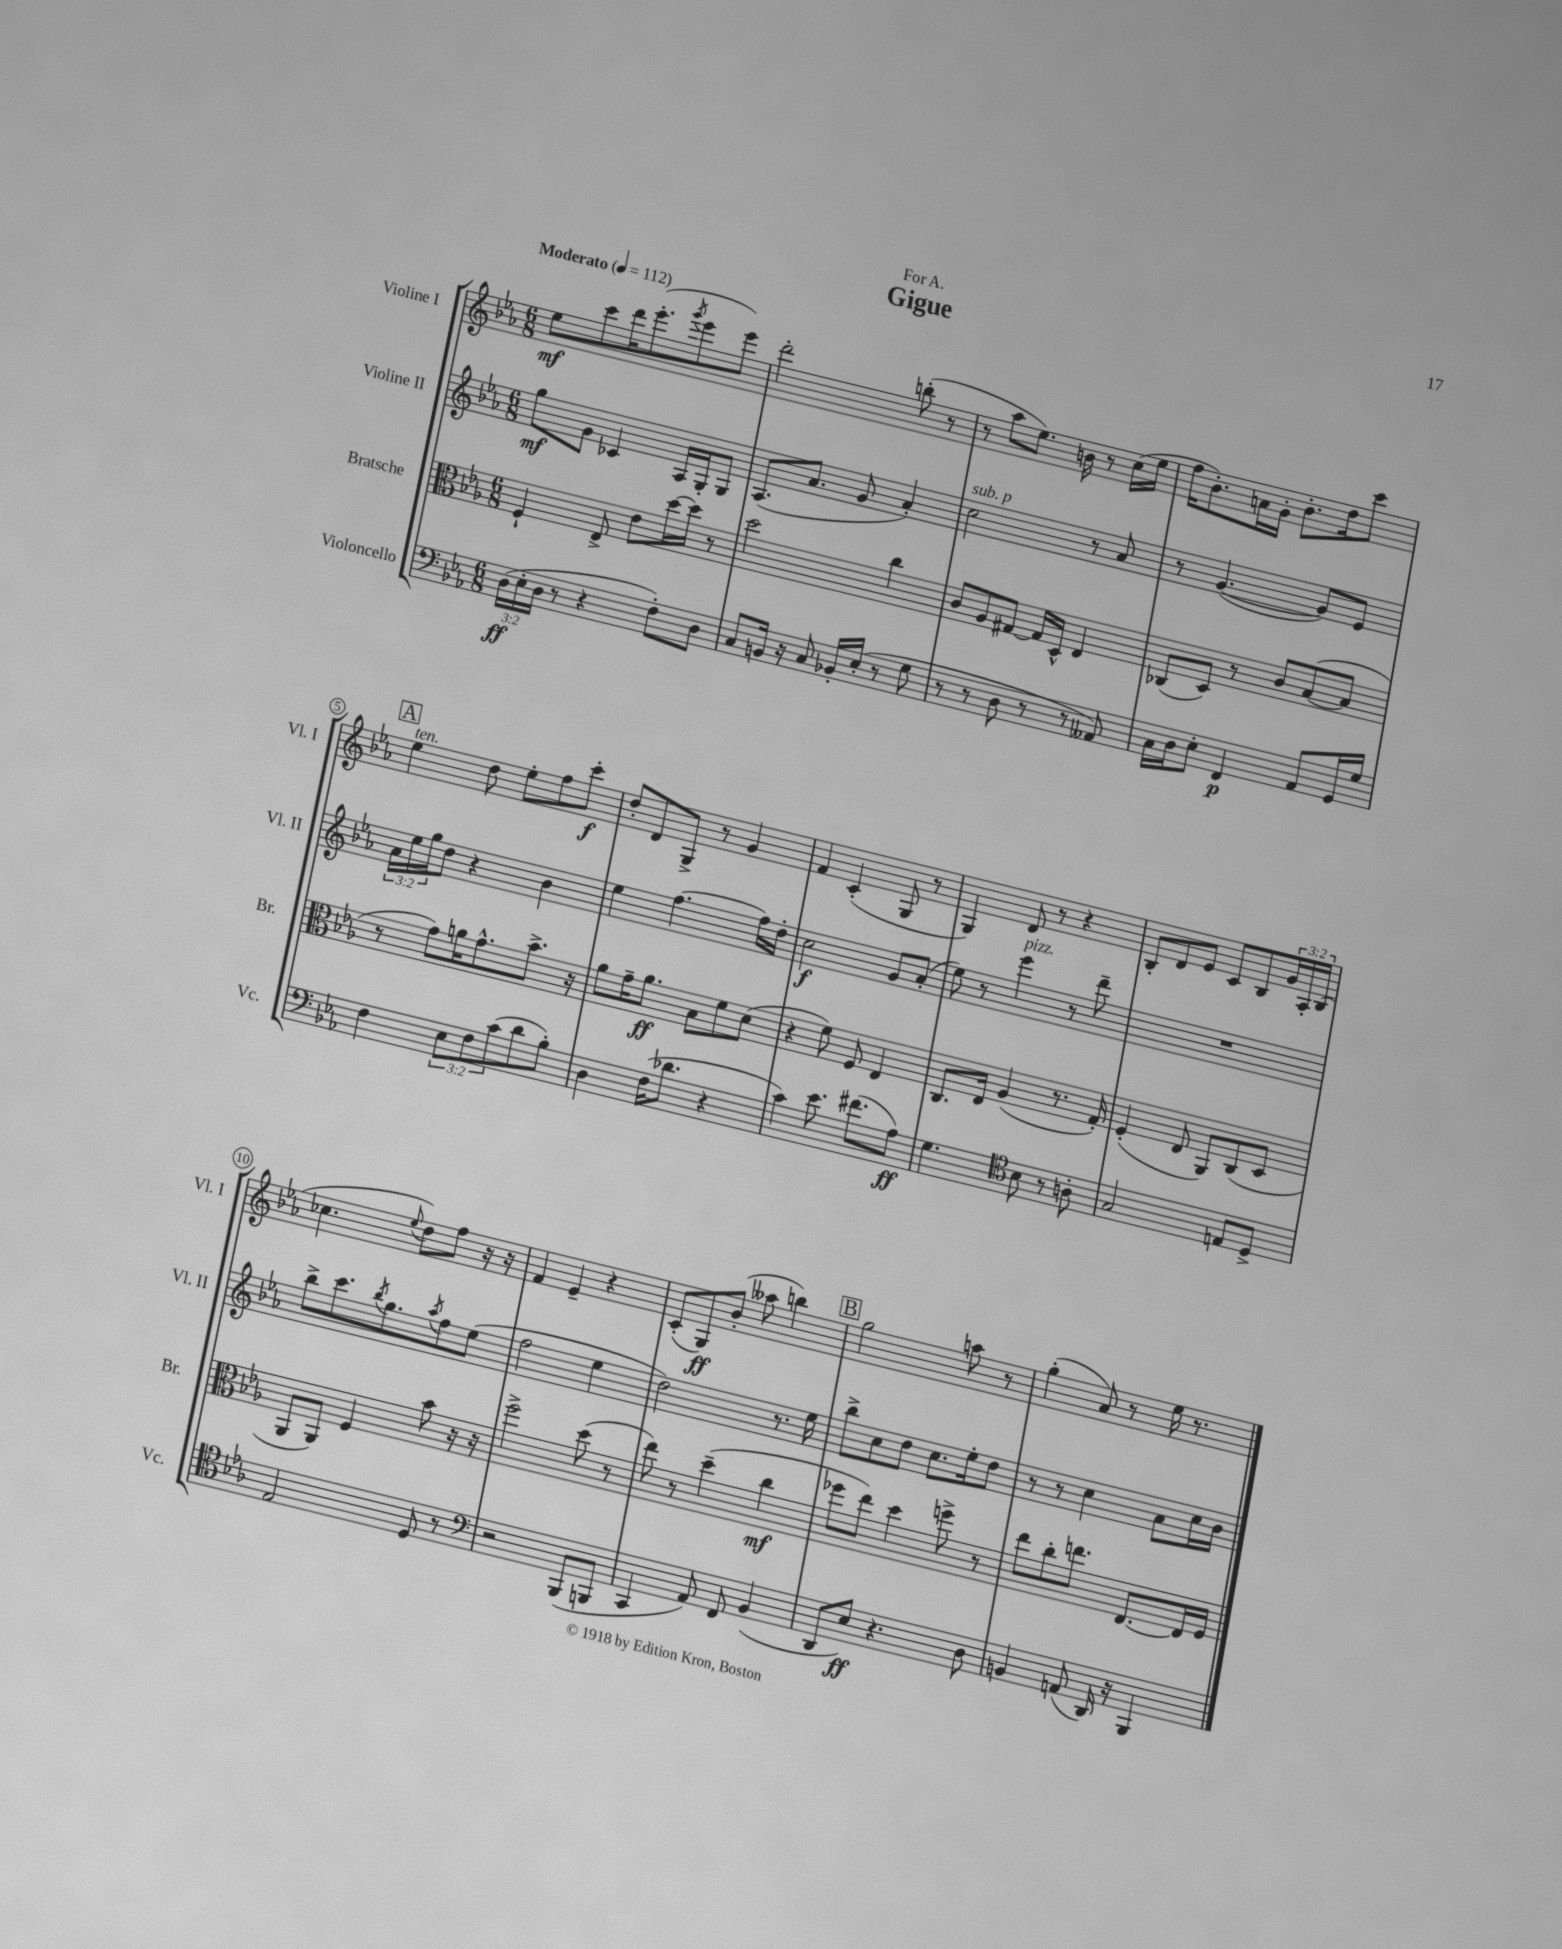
\header { title = "Gigue" dedication = "For A." }
<<
\new StaffGroup <<
\new Staff = "s0" \with { instrumentName = "Violine I" shortInstrumentName = "Vl. I" } {
    \clef treble \key ees \major \numericTimeSignature \time 6/8 \override Staff.TupletNumber.text = #tuplet-number::calc-fraction-text \tempo "Moderato" 4 = 112
    ees''8\mf c'''8 d'''16 ees'''8.-.( \acciaccatura { g'''8 } ees'''8 ees'''8) |
    d'''2-. b''8-.( r8 |
    r8 aes''8 ees''8.) b'16 r8 c''16( ees''16 |
    f''16 bes'8.-.) a'16 g'16-. bes'8.-. d''16 c'''8 |
    \mark \markup { \box "A" } ees''4^\markup { \italic "ten." } d''8 ees''8-. f''8 c'''8-.\f |
    d''8-. d'8 g8-> r8 g'4 |
    f'4 c'4-.( g8 r8 |
    g4) d'8 r8 r4 |
    bes8-. d'8 ees'8 c'8 bes8 \tuplet 3/2 { g'16 aes16-. bes16( } |
    ces''4. \appoggiatura { ees''8 } d''8) f''8 r16 r16 |
    f'4 ees'4-- r4 |
    c'8-.( g8\ff) bes'8-.( aeses''8 b''4) |
    \mark \markup { \box "B" } g''2 a''8 r8 |
    g''4-.( aes'8) r8 ees''16 r8. \bar "|." |
}
\new Staff = "s1" \with { instrumentName = "Violine II" shortInstrumentName = "Vl. II" } {
    \clef treble \key ees \major \numericTimeSignature \time 6/8 \override Staff.TupletNumber.text = #tuplet-number::calc-fraction-text
    g''8\mf g'8 ces'4 aes16 g16-. g8 |
    aes8.( aes'8. g'8 aes'4-.) |
    c''2^\markup { \italic "sub. p" } r8 aes'8 |
    r8 g'4.~( g'8) ees'8 |
    \mark \markup { \box "A" } \tuplet 3/2 { aes'16 ees''16 g''16 } d''8 r4 bes'4 |
    ees''4 f''4.~ f''16 d''16-. |
    c''2\f g'8 aes'8-.( |
    ees''8) r8 ees'''4^\markup { \italic "pizz." } r8 d'''8-- |
    R2. |
    bes''8-> c'''8. \acciaccatura { bes''8 } g''8. \acciaccatura { aes''8 } f''8 ees''8( |
    f''2 ees''4 |
    d''2) r8. ees''16 |
    \mark \markup { \box "B" } bes''8-> c''8 d''8 c''8. ees''16-. d''8 |
    r8 r8 c''4 aes'8 c''16 bes'16 \bar "|." |
}
\new Staff = "s2" \with { instrumentName = "Bratsche" shortInstrumentName = "Br." } {
    \clef alto \key ees \major \numericTimeSignature \time 6/8
    f4-! ees8-> ees'8 d''16~ d''16 r8 |
    d''2 c''4 |
    c'8 aes8 gis8~ gis16 d16-^ ees4 |
    ces8( d8) r8 c'8 bes8~( bes8 |
    \mark \markup { \box "A" } r8 g'8) a'16 g'8.-^ bes'8.-> r16 |
    aes'8 g'16-- aes'8.\ff bes8 f'8 d'8( |
    r4 f'8) f8 ees4 |
    c8. ees16 aes4( r8. g16-.) |
    f4-.( ees8 aes,8) c8( d8 |
    aes,8 aes,8) f4 bes'8 r16 r16 |
    f''2-> d''8( r8 |
    ees''8) r8 d''4--( c''4\mf |
    \mark \markup { \box "B" } fes''8 ees''8) d''4 f''8-> r8 |
    ees''8 c''8-. e''8. ees8.~ ees16 f16 \bar "|." |
}
\new Staff = "s3" \with { instrumentName = "Violoncello" shortInstrumentName = "Vc." } {
    \clef bass \key ees \major \numericTimeSignature \time 6/8 \override Staff.TupletNumber.text = #tuplet-number::calc-fraction-text
    \tuplet 3/2 { d16\ff( ees16-. d16 } r8 r4 f8-.) d8 |
    c8 b,16 r16 c8 bes,16-. ees16-.( r8 g8 |
    r8 r8 d8 r8 r8 aeses,8) |
    c16 d16 ees8-. f,4\p aes,8 g,16 g16 |
    \mark \markup { \box "A" } f4 \tuplet 3/2 { ees8 f8 c'8( } d'8 bes8-.) |
    d4 f16( des'8. r4 |
    c'4) ees'8. fis'8.( aes8\ff) |
    g4. \clef tenor bes8 r8 a8-. |
    g2 e8 d8-> |
    ees2 d8 r8 |
    \clef bass r2 bes,,8( b,,8 |
    c,4 aes,8) f,8 bes,4( |
    \mark \markup { \box "B" } d,8 ees8\ff) r4. d8 |
    b,4 a,8( d,16) r16 bes,,4 \bar "|." |
}
>>
>>
\layout { \context { \Score \override BarNumber.stencil = #(make-stencil-circler 0.1 0.3 ly:text-interface::print) } }
